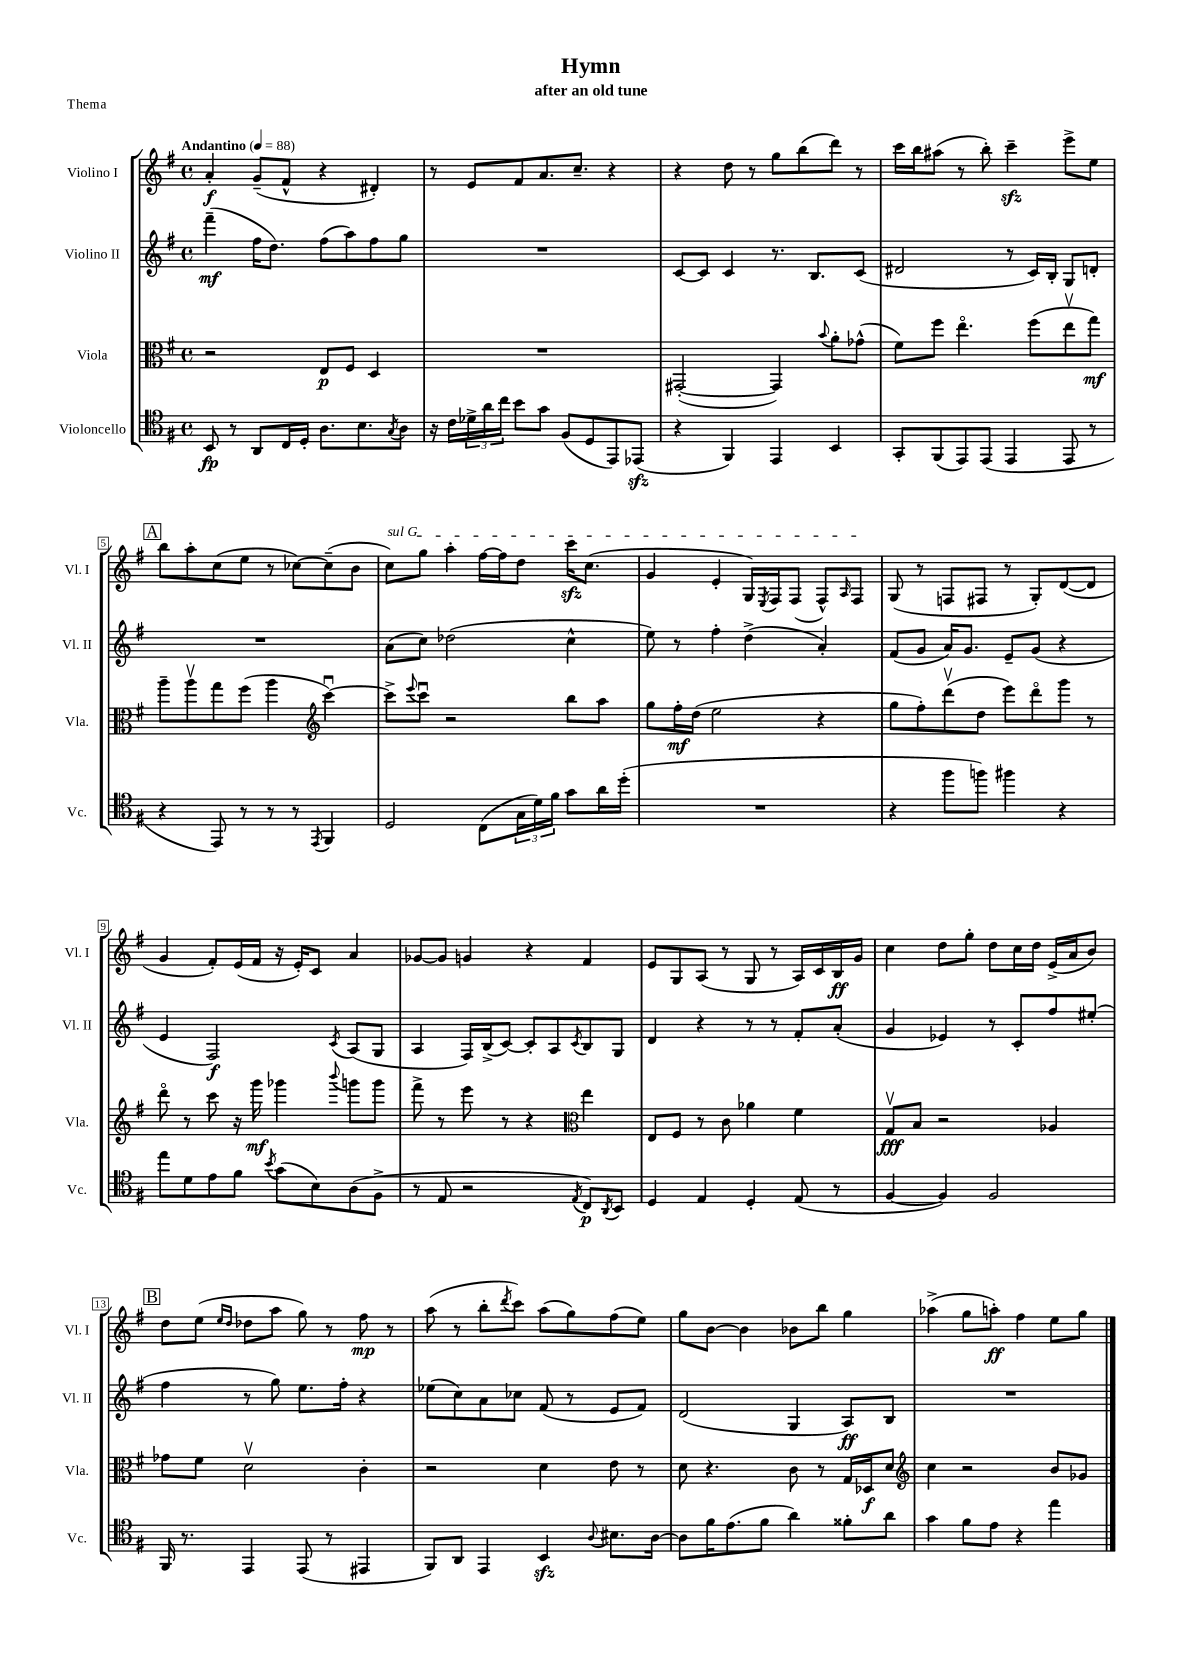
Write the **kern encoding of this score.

**kern	**kern	**kern	**kern
*staff4	*staff3	*staff2	*staff1
*clefC4	*clefC3	*clefG2	*clefG2
*k[f#]	*k[f#]	*k[f#]	*k[f#]
*M4/4	*M4/4	*M4/4	*M4/4
*met(c)	*met(c)	*met(c)	*met(c)
*MM88	*MM88	*MM88	*MM88
8BB	2r	(4fff#~	4a'
8r	.	.	.
8AA	.	16ff#	(8g~
.	.	8.dd)	.
16C	.	.	8f#^^
16D'	.	.	.
8.A	8E	(8ff#	4r
.	8F#	8aa)	.
8.B	.	.	.
.	4D	8ff#	4d#')
8qG	.	.	.
8A	.	8gg	.
=	=	=	=
16r	1r	1r	8r
16c	.	.	.
24d-^	.	.	8e
24a	.	.	.
24cc	.	.	.
8b	.	.	8f#
8g	.	.	8.a
(8F#	.	.	.
.	.	.	8.cc~
8D	.	.	.
8EE)	.	.	4r
(8EE-	.	.	.
=	=	=	=
4r	([2GG#'	[8c	4r
.	.	8c]	.
4FF#)	.	4c	8dd
.	.	.	8r
4EE	4GG#])	8.r	8gg
.	.	.	(8bb
.	.	8.B	.
.	8qqb	.	.
4BB	8a'	.	8ddd)
.	(8g-^^	(8c	8r
=	=	=	=
8GG'	8f#)	2d#	16ccc
.	.	.	16bb
(8FF#	8ff#	.	(8aa#
8EE)	4.eeo	.	8r
(8EE	.	.	8bb')
4EE	.	8r	4ccc~
.	(8ff#	16c)	.
.	.	16B'	.
8EE	8eev	8G	8eee^
8r	8gg)	8d'	8ee
=	=	=	=
4r	8aa~	1r	8bb
.	8aav	.	8aa'
8EE)	8gg	.	(8cc
8r	(8ff#	.	8ee
8r	4aa	.	8r
8r	.	.	[8cc-)
*	*clefG2	*	*
8qEE	.	.	.
4FF#	[4cccu)	.	(8cc-~]
.	.	.	8b
=	=	=	=
2D	8ccc^]	(8a	8cc)
.	8qqeee	.	.
.	8cccu	8cc)	8gg
.	2r	(2dd-	4aa'
(8C	.	.	[16ff#
.	.	.	16ff#]
24G	.	.	8dd
24d)	.	.	.
24f#	.	.	.
8g	8bb	4cc^^	16ccc
.	.	.	(8.cc
16a	8aa	.	.
(16dd'	.	.	.
=	=	=	=
1r	8gg	8ee)	4g
.	16ff#'	8r	.
.	(16dd	.	.
.	2ee	4ff#'	4e'
.	.	(4dd^	16G)
.	.	.	8qE
.	.	.	16F#
.	.	.	(8F#
.	4r	4a')	8F#^^)
.	.	.	16qqA
.	.	.	8F#
=	=	=	=
4r	8gg	(8f#	(8G
.	8ff#')	8g	8r
8ff#	(8dddv	16a)	8F
.	.	8.g	.
8ff)	8dd	.	8F#
4ff#	8eee)	8e~	8r
.	8dddo	(8g	8G')
4r	8ggg	4r	([8d
.	8r	.	8d]
=	=	=	=
8ee	8dddo	4e	4g
8d	8r	.	.
8e	8ccc	2F#)	8f#')
8f#	16r	.	(16e
.	16ggg	.	16f#
8qb	.	.	.
(8g	4ggg-	.	16r
.	.	.	16e')
8B)	.	.	8c
.	8qqbbb	8qc	.
(8A	8ggg	(8A	4a
8F#^	8ggg	8G	.
=	=	=	=
8r	8fff#^	4A	[8g-
8E	8r	.	8g-]
2r	8eee	16F#)	4g
.	.	(16B^	.
.	8r	[8c)	.
.	4r	8c']	4r
.	.	8A	.
*	*clefC3	*	*
8qE	.	8qc	.
8C)	4ee	8B	4f#
8qAA	.	.	.
8BB	.	8G	.
=	=	=	=
4D	8E	4d	8e
.	8F#	.	8G
4E	8r	4r	(8A
.	8c	.	8r
4D'	4a-	8r	8G
.	.	8r	8r
(8E	4f#	8f#'	16A)
.	.	.	16c
8r	.	(8a'	16B
.	.	.	16g
=	=	=	=
[4F#	8Gv	4g	4cc
.	8B	.	.
4F#])	2r	4e-)	8dd
.	.	.	8gg'
2F#	.	8r	8dd
.	.	8c'	16cc
.	.	.	16dd
.	4A-	8ff#	(16e^
.	.	.	16a
.	.	(8ee#'	8b)
=	=	=	=
16FF#	8g-	4ff#	8dd
8.r	.	.	.
.	8f#	.	(8ee
.	.	.	16qqee
.	.	.	16qqdd
4EE	2dv	8r	8dd-
.	.	8gg)	8aa
(8EE	.	8.ee	8gg)
8r	.	.	8r
.	.	16ff#'	.
4EE#	4c'	4r	8ff#
.	.	.	8r
=	=	=	=
8FF#)	2r	(8ee-	(8aa
8AA	.	8cc)	8r
4EE	.	8a	8bb'
.	.	.	8qddd
.	.	8cc-	8ccc)
4BB	4d	(8f#	(8aa
.	.	8r	8gg)
8qqA	.	.	.
8.B#	8e	8e	(8ff#
.	8r	8f#)	8ee)
[16A	.	.	.
=	=	=	=
8A]	8d	(2d	8gg
16f#	4.r	.	[8b
(8.e	.	.	.
.	.	.	4b]
8f#	.	.	.
4a)	8c	4G	8b-
.	8r	.	8bb
8f##'	16G	8A)	4gg
.	16D-	.	.
8a	8d	8B	.
=	=	=	=
*	*clefG2	*	*
4g	4cc	1r	(4aa-^
8f#	2r	.	8gg
8e	.	.	8aa')
4r	.	.	4ff#
4ee	8b	.	8ee
.	8g-	.	8gg
==	==	==	==
*-	*-	*-	*-
